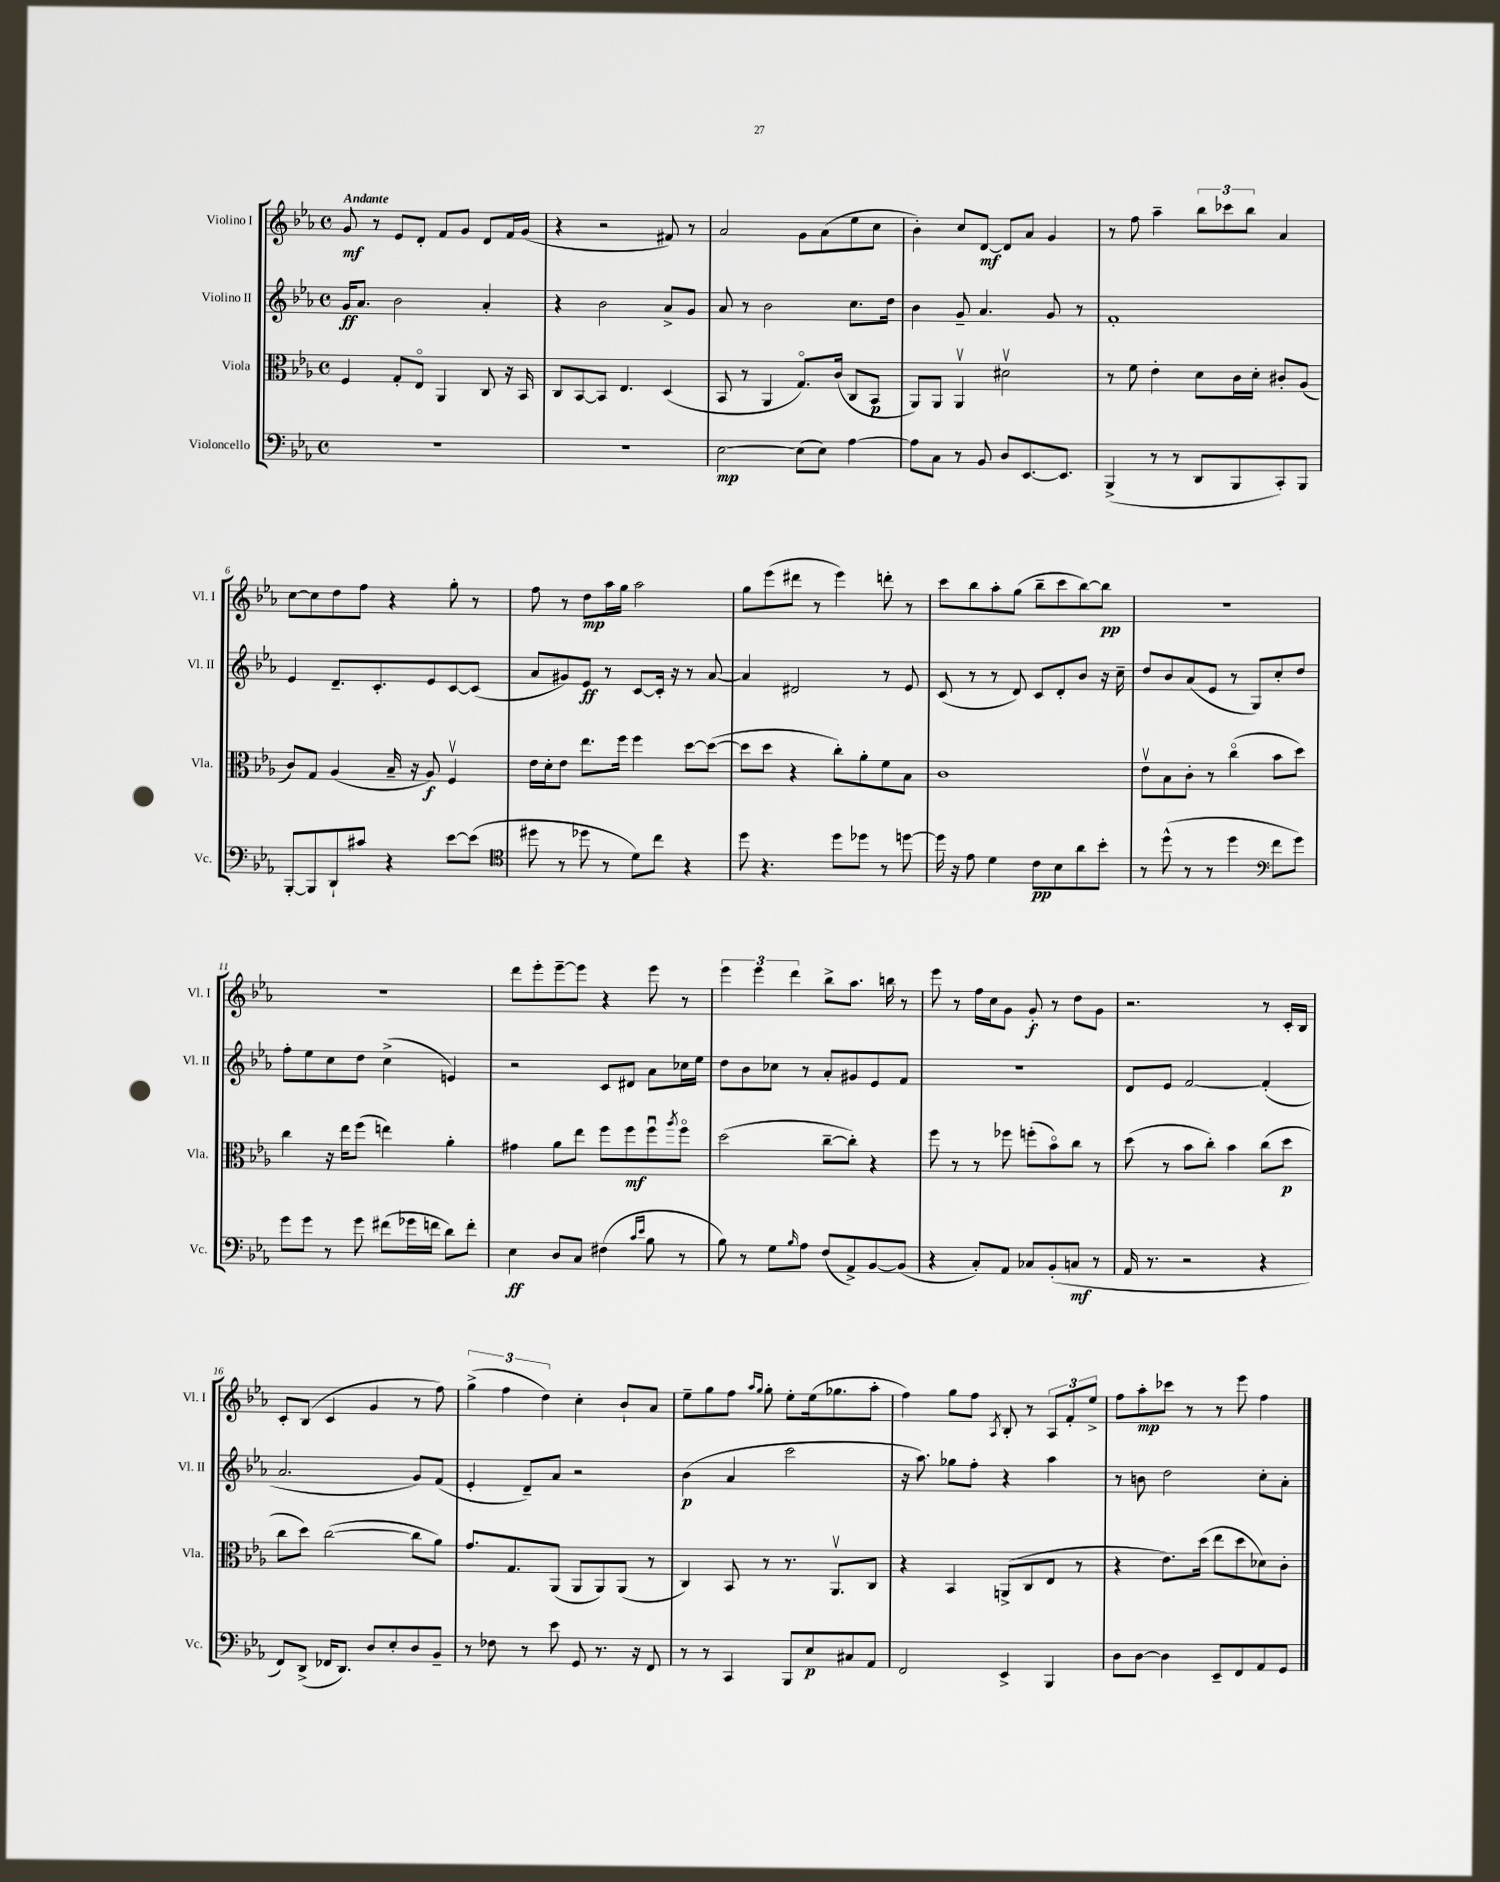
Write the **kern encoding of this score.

**kern	**kern	**kern	**kern
*staff4	*staff3	*staff2	*staff1
*clefF4	*clefC3	*clefG2	*clefG2
*k[b-e-a-]	*k[b-e-a-]	*k[b-e-a-]	*k[b-e-a-]
*M4/4	*M4/4	*M4/4	*M4/4
*met(c)	*met(c)	*met(c)	*met(c)
1r	4F	16g	8g
.	.	8.a-	.
.	.	.	8r
.	8G'	2b-	8e-
.	8E-o	.	8d'
.	4AA-	.	8f
.	.	.	8g
.	8C	4a-'	8d
.	16r	.	16f
.	16BB-	.	(16g
=	=	=	=
1r	8C	4r	4r
.	[8BB-	.	.
.	8BB-]	2b-	2r
.	4.E-	.	.
.	(4D	8a-^	8f#)
.	.	8g	8r
=	=	=	=
[2E-	8BB-	8a-	2a-
.	8r	8r	.
.	4AA-	2b-	.
(8E-]	8.Go)	.	8g
8E-)	.	.	(8a-
.	(16c	.	.
[4A-	8C	8.cc	8ee-
.	8BB-	.	8cc
.	.	16dd	.
=	=	=	=
8A-]	8AA-)	4b-	4b-')
8C	8AA-	.	.
8r	4AA-v	8g~	8cc
8BB-	.	4.a-	[8d
8D	2d#v	.	8d]
[8.EE-	.	.	8a-
.	.	8g	4g
8.EE-]	.	.	.
.	.	8r	.
=	=	=	=
(4BBB-^	8r	1f'	8r
.	8f	.	8ff
8r	4e-'	.	4aa-~
8r	.	.	.
8DD	8d	.	12bb-
.	.	.	12ccc-
8BBB-	16c	.	.
.	.	.	12bb-
.	16d'	.	.
8CC')	8c#'	.	4a-
8BBB-	(8A-	.	.
=	=	=	=
[8BBB-'	8c)	4e-	[8cc
8BBB-]	8G	.	8cc]
8DD`	(4A-	8.d~	8dd
8c#	.	.	8ff
.	.	8.c'	.
4r	16B-~	.	4r
.	16r	.	.
.	8A-)	8e-	.
[8e-	4Fv	[8c	8gg'
(8e-]	.	(8c]	8r
=	=	=	=
*clefC4	*	*	*
8dd#	16e-	8a-	8ff
.	16d'	.	.
8r	8e-	8g#)	8r
8dd-	8.ee-	8e-	8dd
8r	.	8r	16aa-
.	16ff	.	16gg
8d)	4ff	[8c	2aa-
8cc	.	16c']	.
.	.	16r	.
4r	[8dd	8r	.
.	(8dd_	[8a-	.
=	=	=	=
8dd	8dd]	4a-]	8gg
4.r	8dd	.	(8eee-
.	4r	2d#	8ddd#
.	.	.	8r
8dd	8cc')	.	4eee-)
8dd-	8a-'	.	.
8r	8f	8r	8ddd'
[8dd	8B-	8e-	8r
=	=	=	=
16dd]	1c	(8c	8ccc
16r	.	.	.
8e-	.	8r	8bb-
4d	.	8r	8aa-'
.	.	8d)	(8gg
8c	.	8c	8bb-~
8B-	.	8d'	8ccc
8a-	.	8b-	[8bb-)
8b-'	.	16r	8bb-]
.	.	16cc~	.
=	=	=	=
8r	8e-v	8dd	1r
(8dd^^	8B-	8b-	.
8r	8c'	(8a-	.
8r	8r	8e-	.
4dd	(4cco	8r	.
.	.	8G)	.
*clefF4	*	*	*
8f	8b-	8cc'	.
8g)	8dd)	8dd	.
=	=	=	=
8g	4cc	8ff'	1r
8g	.	8ee-	.
8r	16r	8cc	.
.	16ee-	.	.
8g	(8ff	8dd	.
(8f#	4ee)	(4cc^	.
16g-	.	.	.
16f	.	.	.
8d)	4a-'	4e)	.
8f'	.	.	.
=	=	=	=
4E-	4g#	2r	8ddd
.	.	.	8eee-'
8D	8a-	.	[8eee-~
8C	8ee-	.	8eee-]
(4F#	8ff	8c	4r
.	8ff	8d#	.
16qqc	.	.	.
16qqe-	.	.	.
8B-	8ffu	8a-	8eee-
.	8qaa-	.	.
8r	8ffo	16cc-	8r
.	.	16ee-	.
=	=	=	=
8B-)	(2dd	8dd	6eee-
8r	.	8b-	.
.	.	.	6eee-
8G	.	8cc-	.
.	.	.	6ddd
16qqB-	.	.	.
8A-	.	8r	.
(8F	[8cc~	8a-'	8bb-^
8AA-^)	8cc'])	8g#	8.aa-
[8BB-	4r	8e-	.
.	.	.	16bb
(8BB-]	.	8f	8r
=	=	=	=
4r	8ff	1r	8eee-
.	8r	.	8r
8C')	8r	.	16ff
.	.	.	16cc
8AA-	8ff-	.	8g
8C-	(8ff'	.	8g'
(8BB-'	8b-o)	.	8r
8C	8cc	.	8dd
8r	8r	.	8g
=	=	=	=
16AA-	(8dd	8d	2.r
8.r	.	.	.
.	8r	8e-	.
2r	8b-	[2f	.
.	8cc')	.	.
.	4b-	.	.
4r	(8cc	(4f']	8r
.	8dd	.	16c'
.	.	.	16B-
=	=	=	=
8FF)	8cc	2.a-	8c'
(8DD^	8dd)	.	(8B-
16FF-	([2cc	.	4c
8.DD)	.	.	.
8D	.	.	4g
8E-'	.	.	.
8D	8cc]	8g)	8r
8BB-~	8a-)	(8f	8ff)
=	=	=	=
8r	8.g	4e-'	(6gg^
8F-	.	.	.
.	.	.	6ff
.	8.G	.	.
8r	.	8d~)	.
.	.	.	6dd)
8e-	(8AA-	8a-	.
8GG	8AA-	2r	4cc'
8.r	8AA-)	.	.
.	(8AA-	.	8b-`
16r	.	.	.
8FF	8r	.	8a-
=	=	=	=
8r	4C)	(4b-	8ee-~
8r	.	.	8gg
4CC	8BB-	4a-	8ff
.	.	.	16qqaa-
.	.	.	16qqgg
.	8r	.	8gg'
8BBB-	8.r	2ccc	8ee-'
8E-	.	.	(16ee-
.	8.AA-v	.	8.gg-
8C#	.	.	.
8AA-	8C	.	8aa-'
=	=	=	=
2FF	4r	16r	4ff)
.	.	8.aa-)	.
.	4BB-	8gg-	8gg
.	.	8ff'	8ff
.	.	.	8qA-
4EE-^	(8AA^	4r	8B-'
.	8C	.	8r
4BBB-	8E-	4aa-	12A-
.	.	.	12f'
.	8r	.	.
.	.	.	12ee-^
=	=	=	=
8D	4r	8r	8ff
[8D	.	8b	8aa-'
4D]	8.e-)	2dd	8ccc-
.	.	.	8r
.	(16dd	.	.
8EE-~	8ee-	.	8r
8FF	8dd	.	8eee-
8AA-	8d-)	8cc'	4ff
8GG	8c'	8a-'	.
==	==	==	==
*-	*-	*-	*-
